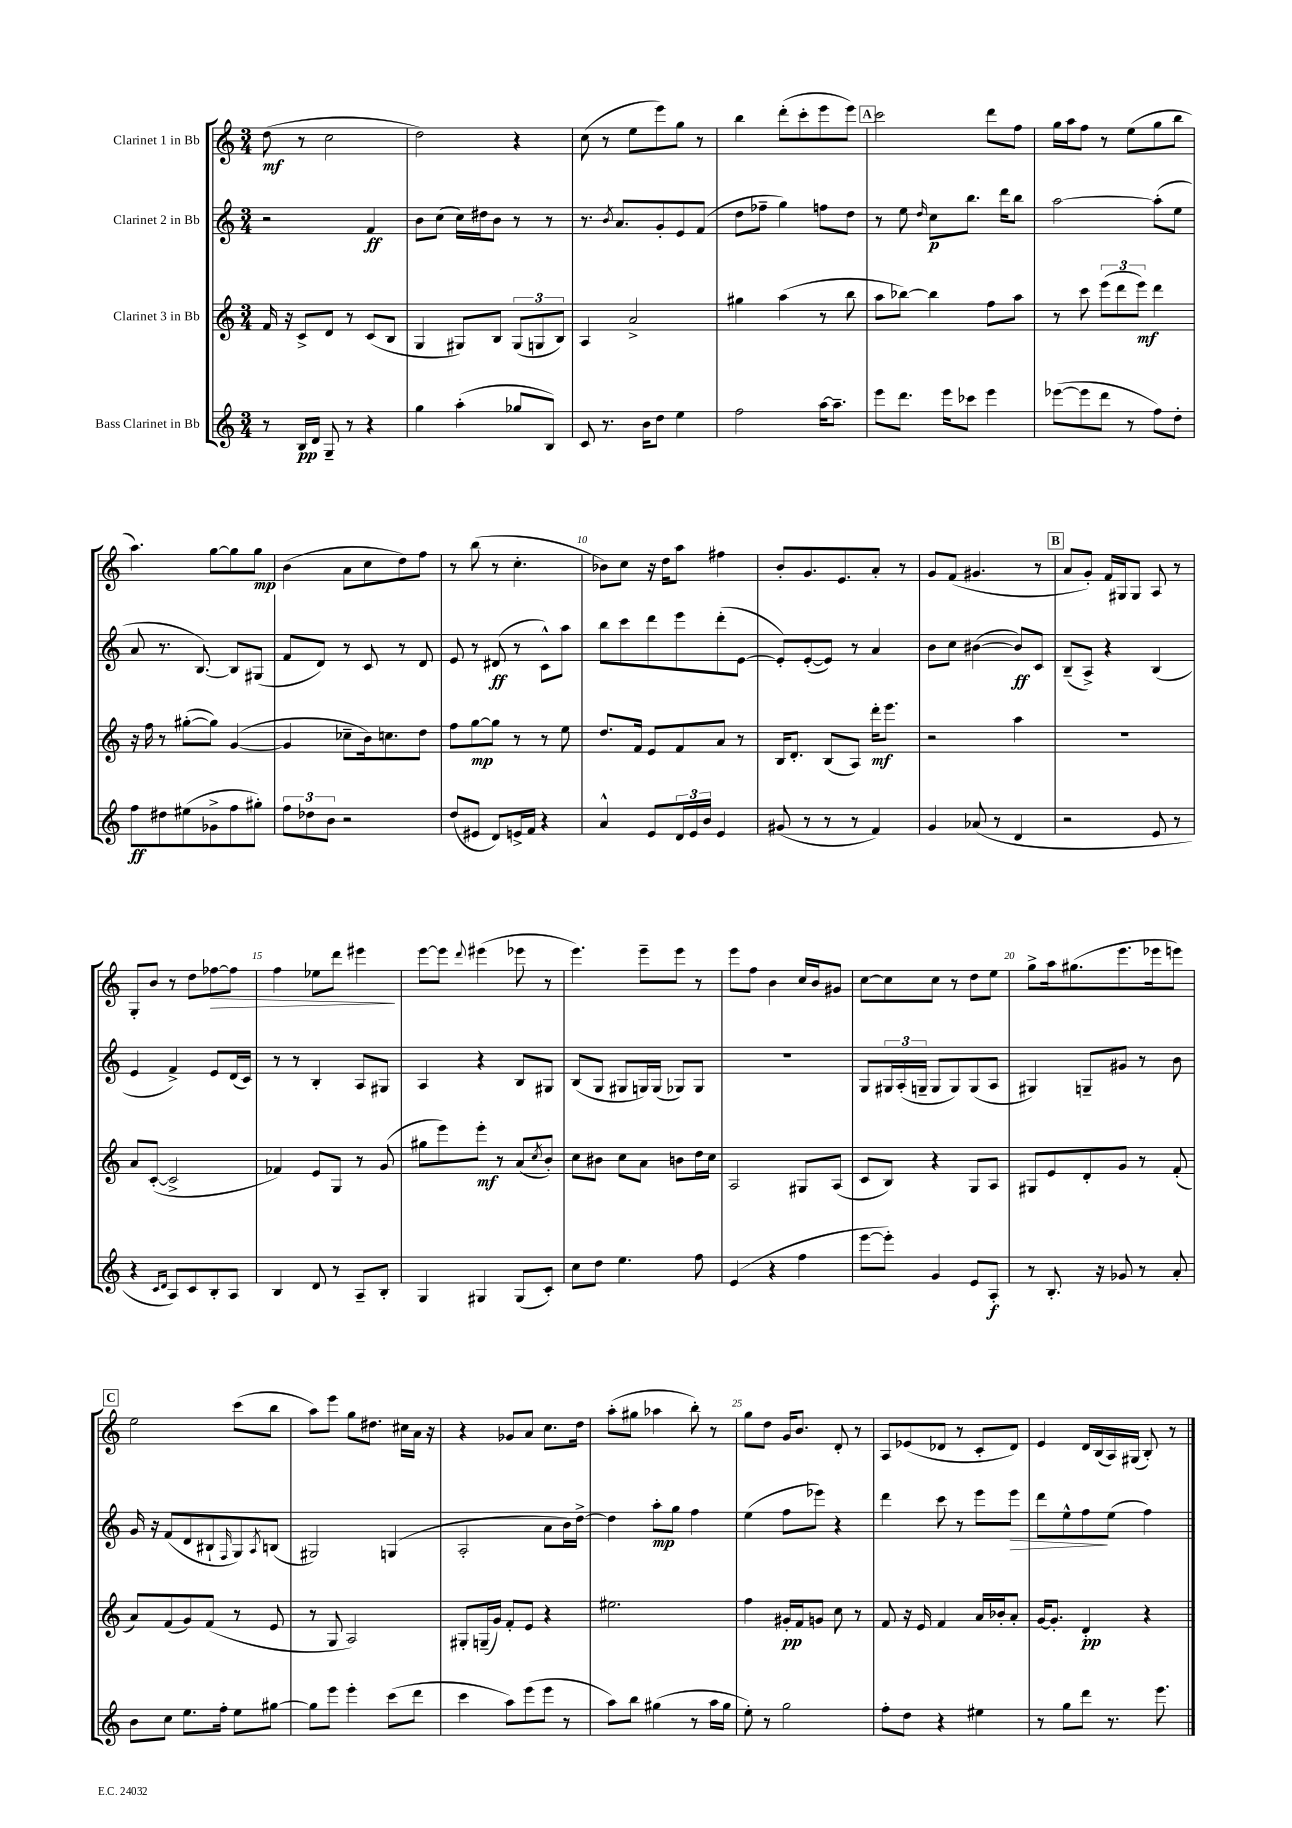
<<
\new StaffGroup <<
\new Staff = "s0" \with { instrumentName = "Clarinet 1 in Bb" } {
    \clef treble \key c \major \numericTimeSignature \time 3/4
    d''8\mf( r8 c''2 |
    d''2) r4 |
    c''8( r8 e''8 e'''8) g''8 r8 |
    b''4 d'''8-.( c'''8-. e'''8 e'''8) |
    \mark \markup { \box "A" } c'''2 d'''8 f''8 |
    g''16 a''16 f''8 r8 e''8( g''8 b''8 |
    a''4.) g''8~ g''8 g''8\mp |
    b'4( a'8 c''8 d''8) f''8 |
    r8 b''8( r8 c''4.-. |
    bes'8) c''8 r16 d''16 a''8 fis''4 |
    b'8-. g'8. e'8. a'8-. r8 |
    g'8 f'8( gis'4. r8 |
    \mark \markup { \box "B" } a'8 g'8-.) f'16 gis16 gis8 a8 r8 |
    g8-. b'8 r8 d''8 fes''8~\> fes''8 |
    f''4 ees''8 d'''8 eis'''4\! |
    e'''8~ e'''8 \appoggiatura { d'''8 } eis'''4( ees'''8 r8 |
    e'''4.) e'''8-- e'''8 r8 |
    e'''8 f''8 b'4 c''16 b'16 gis'8 |
    c''8~ c''8 c''8 r8 d''8 e''8 |
    g''8-> a''16 gis''8.( e'''8. ees'''16 e'''8) |
    \mark \markup { \box "C" } e''2 c'''8( b''8 |
    a''8) e'''8 g''8 dis''8. cis''16 a'16 r16 |
    r4 ges'8 a'8 c''8. d''16 |
    a''8-.( gis''8 aes''4 b''8-.) r8 |
    g''8 d''8 g'16 b'8. d'8-. r8 |
    a8 ees'8( des'8 r8 c'8-. des'8) |
    e'4 d'16 b16( a16) gis16( b8-.) r8 \bar "|." |
}
\new Staff = "s1" \with { instrumentName = "Clarinet 2 in Bb" } {
    \clef treble \key c \major \numericTimeSignature \time 3/4
    r2 f'4\ff |
    b'8 c''8( c''16) dis''16 b'8 r8 r8 |
    r8. \acciaccatura { b'8 } a'8. g'8-. e'8 f'8( |
    d''8 fes''8-- g''4) f''8 d''8 |
    \mark \markup { \box "A" } r8 e''8 \grace { d''16 } c''8\p b''8. d'''16 b''8 |
    a''2~ a''8-.( e''8 |
    a'8 r8. b8.~) b8 gis8( |
    f'8 d'8) r8 c'8 r8 d'8 |
    e'8 r8 dis'8\ff( r8 c'8-^) a''8 |
    b''8 c'''8 d'''8 e'''8 d'''8-.( e'8~ |
    e'8-.) e'8~-.( e'8) r8 a'4 |
    b'8 c''8 bis'4~( bis'8\ff) c'8 |
    \mark \markup { \box "B" } b8--( a8->) r4 b4( |
    e'4 f'4->) e'8 d'16( c'16) |
    r8 r8 b4-. a8 gis8 |
    a4 r4 b8 gis8 |
    b8( g8 gis8 g16) g16( ges8) ges8 |
    R2. |
    g8 \tuplet 3/2 { gis16 a16-.( g16-- } g8 g8) g8( a8 |
    gis4) g8-- gis'8 r8 b'8 |
    \mark \markup { \box "C" } g'16 r16 f'8( d'8 bis8-! \grace { f16 } g8) \acciaccatura { a8 } b8( |
    gis2) g4( |
    a2-. a'8 b'16) d''16~-> |
    d''4 a''8-.\mp g''8 f''4 |
    e''4( f''8 ees'''8) r4 |
    d'''4 c'''8 r8 e'''8 e'''8\> |
    d'''8 e''8-^ f''8\! e''8( f''4) \bar "|." |
}
\new Staff = "s2" \with { instrumentName = "Clarinet 3 in Bb" } {
    \clef treble \key c \major \numericTimeSignature \time 3/4
    f'16 r16 c'8-> d'8 r8 c'8( b8 |
    g4 gis8) b8 \tuplet 3/2 { gis8( g8 b8) } |
    a4 a'2-> |
    gis''4 a''4( r8 b''8 |
    \mark \markup { \box "A" } a''8 bes''8~) bes''4 f''8 a''8 |
    r8 c'''8 \tuplet 3/2 { e'''8( d'''8 e'''8\mf) } d'''4 |
    r16 f''16 r8 gis''8~-.( gis''8) g'4~( |
    g'4 ces''8-- b'16) c''8. d''8 |
    f''8 g''8~\mp g''8 r8 r8 e''8 |
    d''8. f'16 e'8 f'8 a'8 r8 |
    b16 d'8.-. b8( a8) d'''16-.\mf e'''8. |
    r2 a''4 |
    \mark \markup { \box "B" } R2. |
    a'8 c'8~-.( c'2-> |
    fes'4) e'8 g8 r8 g'8( |
    gis''8 e'''8) e'''8-.\mf r8 a'8( \acciaccatura { c''8 } b'8-.) |
    c''8 bis'8 c''8 a'8 b'8 d''16 c''16 |
    a2 gis8 a8( |
    c'8 b8) r4 g8 a8 |
    gis8 e'8 d'8-. g'8 r8 f'8-.( |
    \mark \markup { \box "C" } a'8) f'8( g'8) f'8( r8 e'8 |
    r8 g8 a2) |
    gis8-. g16--( g'16) f'8-. e'8 r4 |
    eis''2. |
    f''4 gis'16-.\pp f'16 g'8 c''8 r8 |
    f'8 r16 e'16 f'4 a'16 bes'16-. a'8-. |
    g'16~ g'8.-. d'4-.\pp r4 \bar "|." |
}
\new Staff = "s3" \with { instrumentName = "Bass Clarinet in Bb" } {
    \clef treble \key c \major \numericTimeSignature \time 3/4
    r8 b16\pp d'16 g8-- r8 r4 |
    g''4 a''4-.( ges''8 b8) |
    c'8 r8. b'16 d''8 e''4 |
    f''2 a''16~ a''8.-- |
    \mark \markup { \box "A" } e'''8 d'''8. e'''16 ces'''8 e'''4 |
    ees'''8~( ees'''8 d'''8 r8 f''8) d''8-. |
    f''8\ff dis''8 eis''8( ges'8-> f''8 gis''8-.) |
    \tuplet 3/2 { f''8 des''8 b'8 } r2 |
    d''8( eis'8 d'8) e'16-> f'16 r4 |
    a'4-^ e'8 \tuplet 3/2 { d'16 e'16 b'16 } e'4 |
    gis'8( r8 r8 r8 f'4) |
    g'4 aes'8( r8 d'4 |
    \mark \markup { \box "B" } r2 e'8 r8 |
    r4 \grace { c'16 d'16 } a8) c'8 b8-. a8 |
    b4 d'8 r8 a8-- b8-. |
    g4 gis4 gis8( c'8-.) |
    c''8 d''8 e''4. f''8 |
    e'4( r4 f''4 |
    e'''8~ e'''8-.) g'4 e'8 a8-.\f |
    r8 b8.-. r16 ges'8 r8 a'8-. |
    \mark \markup { \box "C" } b'8 c''8 e''8. f''16-. e''8 gis''8~ |
    gis''8 e'''8 e'''4-. c'''8( d'''8 |
    c'''4 a''8) e'''8( e'''8 r8 |
    a''8) b''8 gis''4( r8 a''16 gis''16 |
    e''8-.) r8 g''2 |
    f''8-. d''8 r4 eis''4 |
    r8 g''8 d'''8 r8. e'''8. \bar "|." |
}
>>
>>
\layout { \context { \Score \override BarNumber.break-visibility = ##(#f #t #t) barNumberVisibility = #(every-nth-bar-number-visible 5) } }
